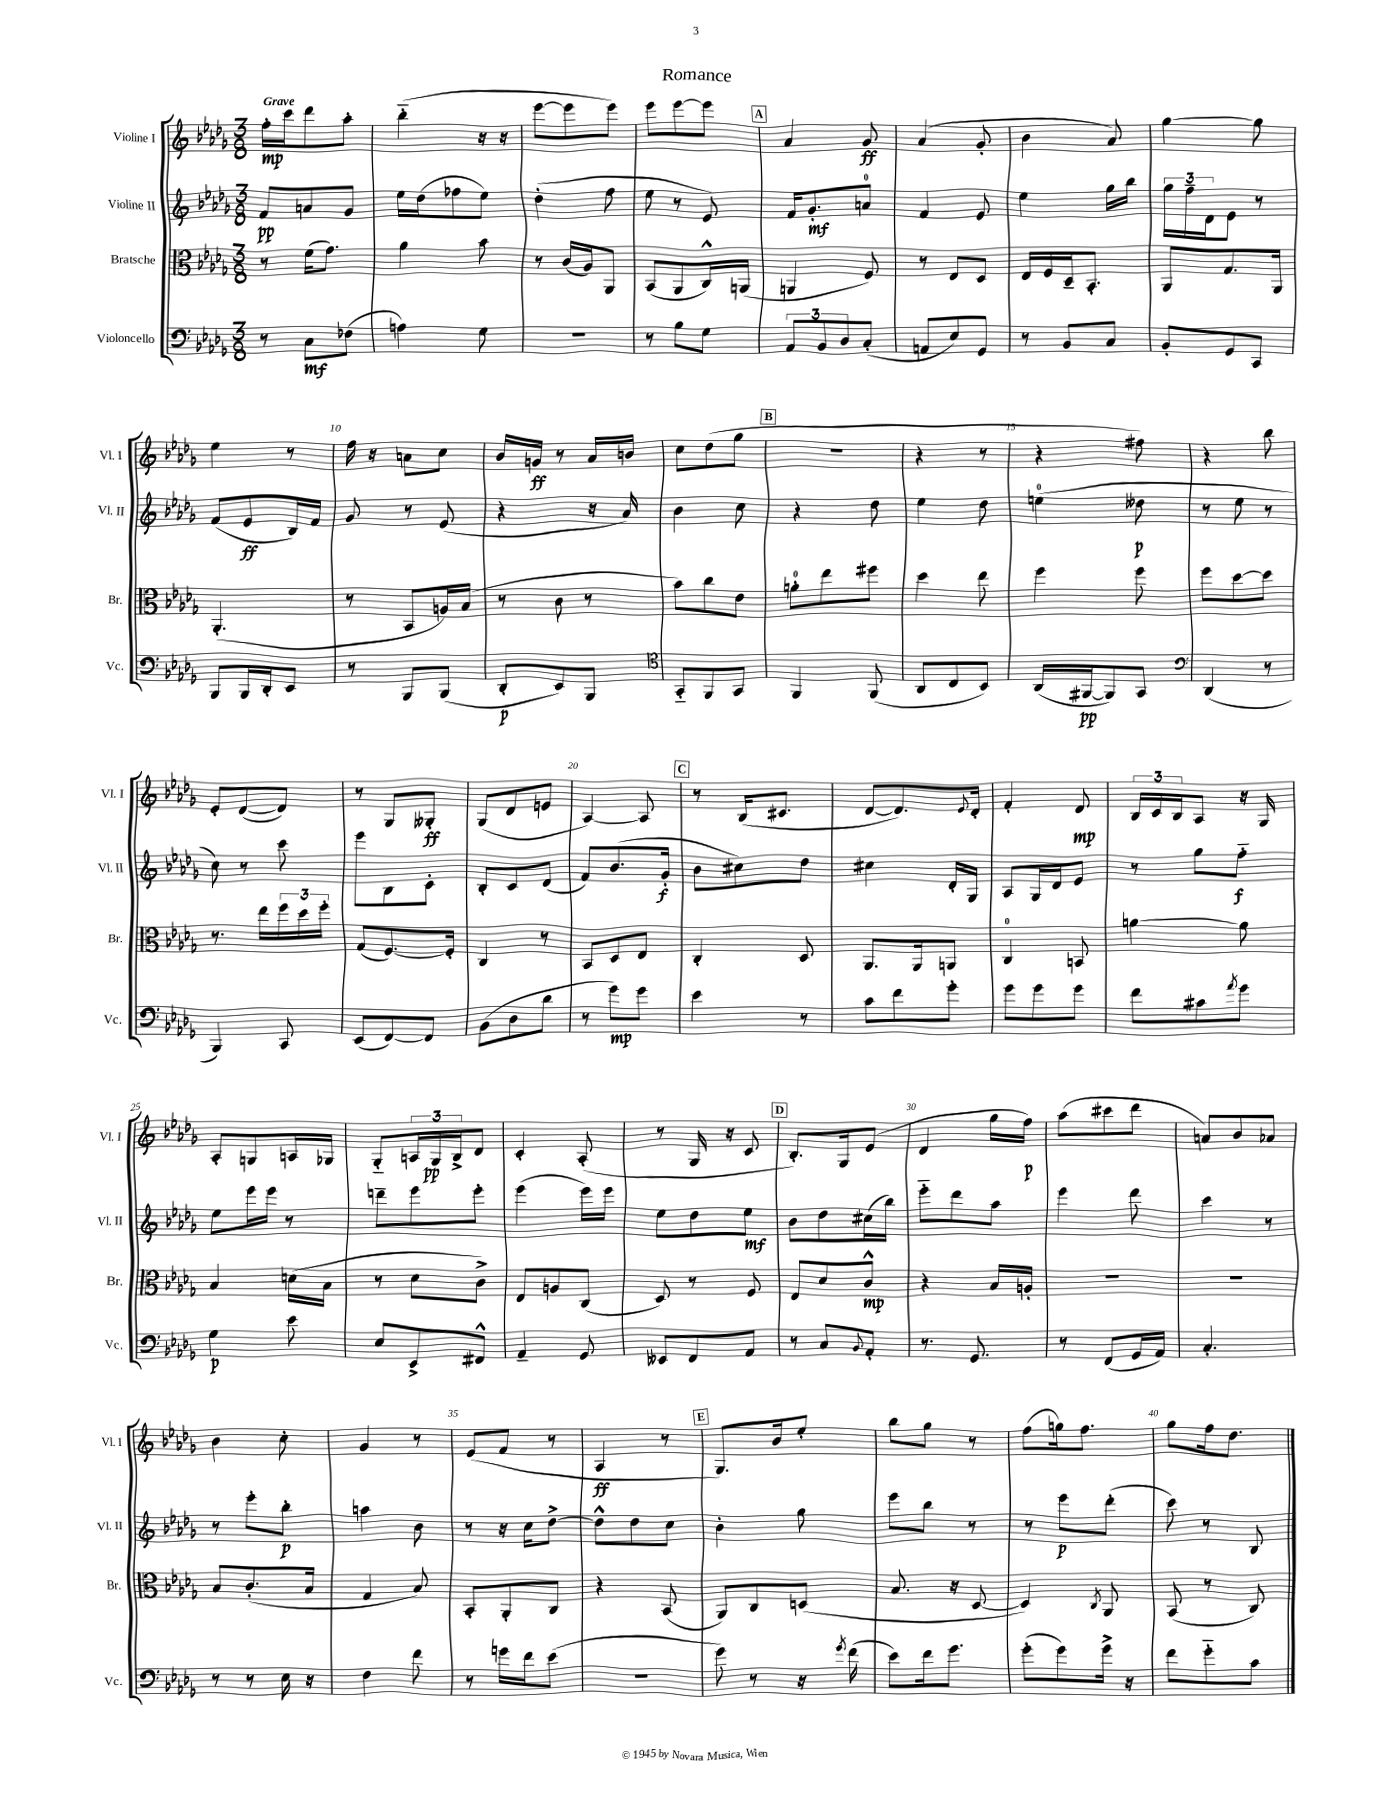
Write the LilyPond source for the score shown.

\header { title = "Romance" }
<<
\new StaffGroup <<
\new Staff = "s0" \with { instrumentName = "Violine I" shortInstrumentName = "Vl. I" } {
    \clef treble \key des \major \numericTimeSignature \time 3/8 \tempo "Grave"
    f''16-.\mp c'''16 des'''8 aes''8-. |
    bes''4-_( r16 r16 |
    ees'''8~ ees'''8 ees'''8) |
    ees'''8 ees'''8~ ees'''8 |
    \mark \markup { \box "A" } aes'4 ges'8\ff |
    aes'4( ges'8-. |
    bes'4 aes'8) |
    ges''4~ ges''8 |
    ees''4 r8 |
    f''16 r16 a'8 c''8 |
    bes'16 g'16\ff r8 aes'16 b'16 |
    c''8 des''8( ges''8 |
    \mark \markup { \box "B" } R4. |
    r4 r8 |
    r4 fis''8) |
    r4 bes''8 |
    ees'8-. des'8~( des'8) |
    r8 ges8 geses8-.\ff |
    ges8( des'8 e'8 |
    aes4~) aes8 |
    \mark \markup { \box "C" } r8 bes16( cis'8. |
    des'8~ des'8.) \appoggiatura { ees'8 } des'16-. |
    f'4-. des'8\mp |
    \tuplet 3/2 { bes16 c'16 bes16 } aes8 r16 ges16 |
    aes8-. g8 a16 ges16 |
    ges8-_ \tuplet 3/2 { a16 ges16\pp bes16-> } des'8 |
    c'4-. aes8-.( |
    r8 ges16 r16 c'8 |
    \mark \markup { \box "D" } bes8.-.) ges16 ees'8( |
    des'4 ges''16 f''16\p) |
    aes''8( cis'''8 des'''8 |
    a'8) bes'8 aes'8 |
    bes'4 c''8-. |
    ges'4 r8 |
    ees'8( f'8 r8 |
    aes4\ff r8 |
    \mark \markup { \box "E" } ges8.) bes'16 ees''8-. |
    bes''8 ges''8 r8 |
    f''8( g''16) f''8. |
    ges''8 f''16 des''8. \bar "|." |
}
\new Staff = "s1" \with { instrumentName = "Violine II" shortInstrumentName = "Vl. II" } {
    \clef treble \key des \major \numericTimeSignature \time 3/8
    f'8\pp a'8 ges'8 |
    ees''16 des''16( fes''8 ees''8) |
    des''4-.( f''8 |
    ees''8 r8 ees'8) |
    \mark \markup { \box "A" } f'16 ges'8.-.\mf a'8-0 |
    f'4 ees'8 |
    ees''4 ges''16 bes''16 |
    \tuplet 3/2 { ges''16 f''16-- des'16 } ees'8 r8 |
    f'8( ees'8\ff bes16) f'16 |
    ges'8 r8 ees'8( |
    r4 r16 aes'16) |
    bes'4 c''8 |
    \mark \markup { \box "B" } r4 des''8 |
    ees''4 des''8 |
    e''4-0( deses''8\p |
    r8 ees''8 r8 |
    c''8) r8 c'''8 |
    ees'''8 bes8 c'8-. |
    bes8-. c'8 des'8( |
    f'8) bes'8.( ges'16-.\f |
    \mark \markup { \box "C" } bes'8 cis''8) des''8 |
    cis''4 des'16-. ges16 |
    aes8 ges16 des'16 ees'8 |
    r8 ges''8 f''8-_\f |
    ees''8 ees'''16 ees'''16 r8 |
    d'''8-- ees'''8 ees'''8-. |
    ees'''4( ees'''16) ees'''16 |
    ees''8 des''8 ees''8\mf |
    \mark \markup { \box "D" } bes'8 des''8 cis''16( bes''16) |
    ees'''8-_ des'''8 aes''8 |
    ees'''4 des'''8 |
    c'''4 r8 |
    r8 ees'''8-. bes''8-.\p |
    a''4 bes'8 |
    r8 r16 c''16 des''8~-> |
    des''8-^ des''8 c''8 |
    \mark \markup { \box "E" } bes'4-. ges''8 |
    ees'''8 bes''8 r8 |
    r8 ees'''8\p des'''8-.( |
    c'''8) r8 bes8 \bar "|." |
}
\new Staff = "s2" \with { instrumentName = "Bratsche" shortInstrumentName = "Br." } {
    \clef alto \key des \major \numericTimeSignature \time 3/8
    r8 f'16( ges'8.) |
    aes'4 bes'8 |
    r8 c'16( aes16) aes,8 |
    bes,8( aes,8 c16-^) a,16( |
    \mark \markup { \box "A" } a,4 f8) |
    r8 ees8 des8 |
    ees16 f16 des16-- bes,8.-. |
    aes,8 ges8. aes,16 |
    aes,4.-.( |
    r8 bes,8 a16) bes16( |
    r8 c'8 r8 |
    bes'8) c''8 ees'8 |
    \mark \markup { \box "B" } a'8-0-. ees''8 fis''8 |
    des''4 ees''8 |
    f''4 f''8 |
    f''8 des''8~ des''8 |
    r8. ees''16 \tuplet 3/2 { f''16 des''16 f''16-. } |
    ges8( f8.~) f16-. |
    c4 r8 |
    bes,8 des8 ees8 |
    \mark \markup { \box "C" } c4-. des8 |
    aes,8. aes,16 a,8 |
    c4-0 b,8 |
    a'4~ a'8 |
    bes4 d'16( bes16 |
    r8 des'8 c'8->) |
    ees8 a8 c8( |
    des8) r8 f8 |
    \mark \markup { \box "D" } ees8 des'8 c'8-^\mp |
    r4 bes16 a16-. |
    R4. |
    R4. |
    bes8 c'8.-.( bes16 |
    ges4 bes8) |
    bes,8-. aes,8-. c8 |
    r4 bes,8( |
    \mark \markup { \box "E" } aes,8) c8 d8( |
    bes8. r16 des8~ |
    des4) \acciaccatura { c8 } aes,8 |
    bes,8( r8 c8) \bar "|." |
}
\new Staff = "s3" \with { instrumentName = "Violoncello" shortInstrumentName = "Vc." } {
    \clef bass \key des \major \numericTimeSignature \time 3/8
    r8 c8\mf fes8( |
    a4) ges8 |
    R4. |
    r8 bes8 ges8 |
    \mark \markup { \box "A" } \tuplet 3/2 { aes,8 bes,8 des8 } c8-.( |
    a,8 ees8) ges,8 |
    r8 bes,8 c8 |
    bes,8-. ges,8 c,8 |
    bes,,8 bes,,16 des,16-. ees,8 |
    r8 bes,,8 bes,,8( |
    des,8-.\p ees,8) bes,,8 |
    \clef tenor ges,8-_ f,8 ges,8 |
    \mark \markup { \box "B" } f,4 f,8( |
    aes,8 c8 bes,8) |
    aes,16( fis,16~\pp fis,8) ges,8 |
    \clef bass des,4( r8 |
    bes,,4) c,8 |
    ees,8( f,8~) f,8 |
    bes,8( des8 des'8 |
    r8 ges'8\mp) ges'8 |
    \mark \markup { \box "C" } ees'4 r8 |
    c'8 f'8 ges'8-. |
    ges'8 ges'8 ges'8 |
    f'8 cis'8 \acciaccatura { aes'8 } ges'8 |
    ges4\p ees'8 |
    ees8 ees,8-> fis,8-^ |
    aes,4-- ges,8 |
    eeses,8 f,8 aes,8 |
    \mark \markup { \box "D" } r8 c8 \appoggiatura { bes,8 } aes,8-. |
    r8. ges,8. |
    r8 f,8( ges,16 aes,16) |
    c4.-. |
    r8 r8 ees16 r16 |
    f4 f'8 |
    r8 g'16 f'16 ees'8( |
    R4. |
    \mark \markup { \box "E" } ges'8) r8 r16 \acciaccatura { ges'8 } f'16( |
    ees'8) f'16 ges'8. |
    ges'8-.( ges'8) ges'16-> r16 |
    f'8 ges'8-_ c'8 \bar "|." |
}
>>
>>
\layout { \context { \Score \override BarNumber.break-visibility = ##(#f #t #t) barNumberVisibility = #(every-nth-bar-number-visible 5) } }
